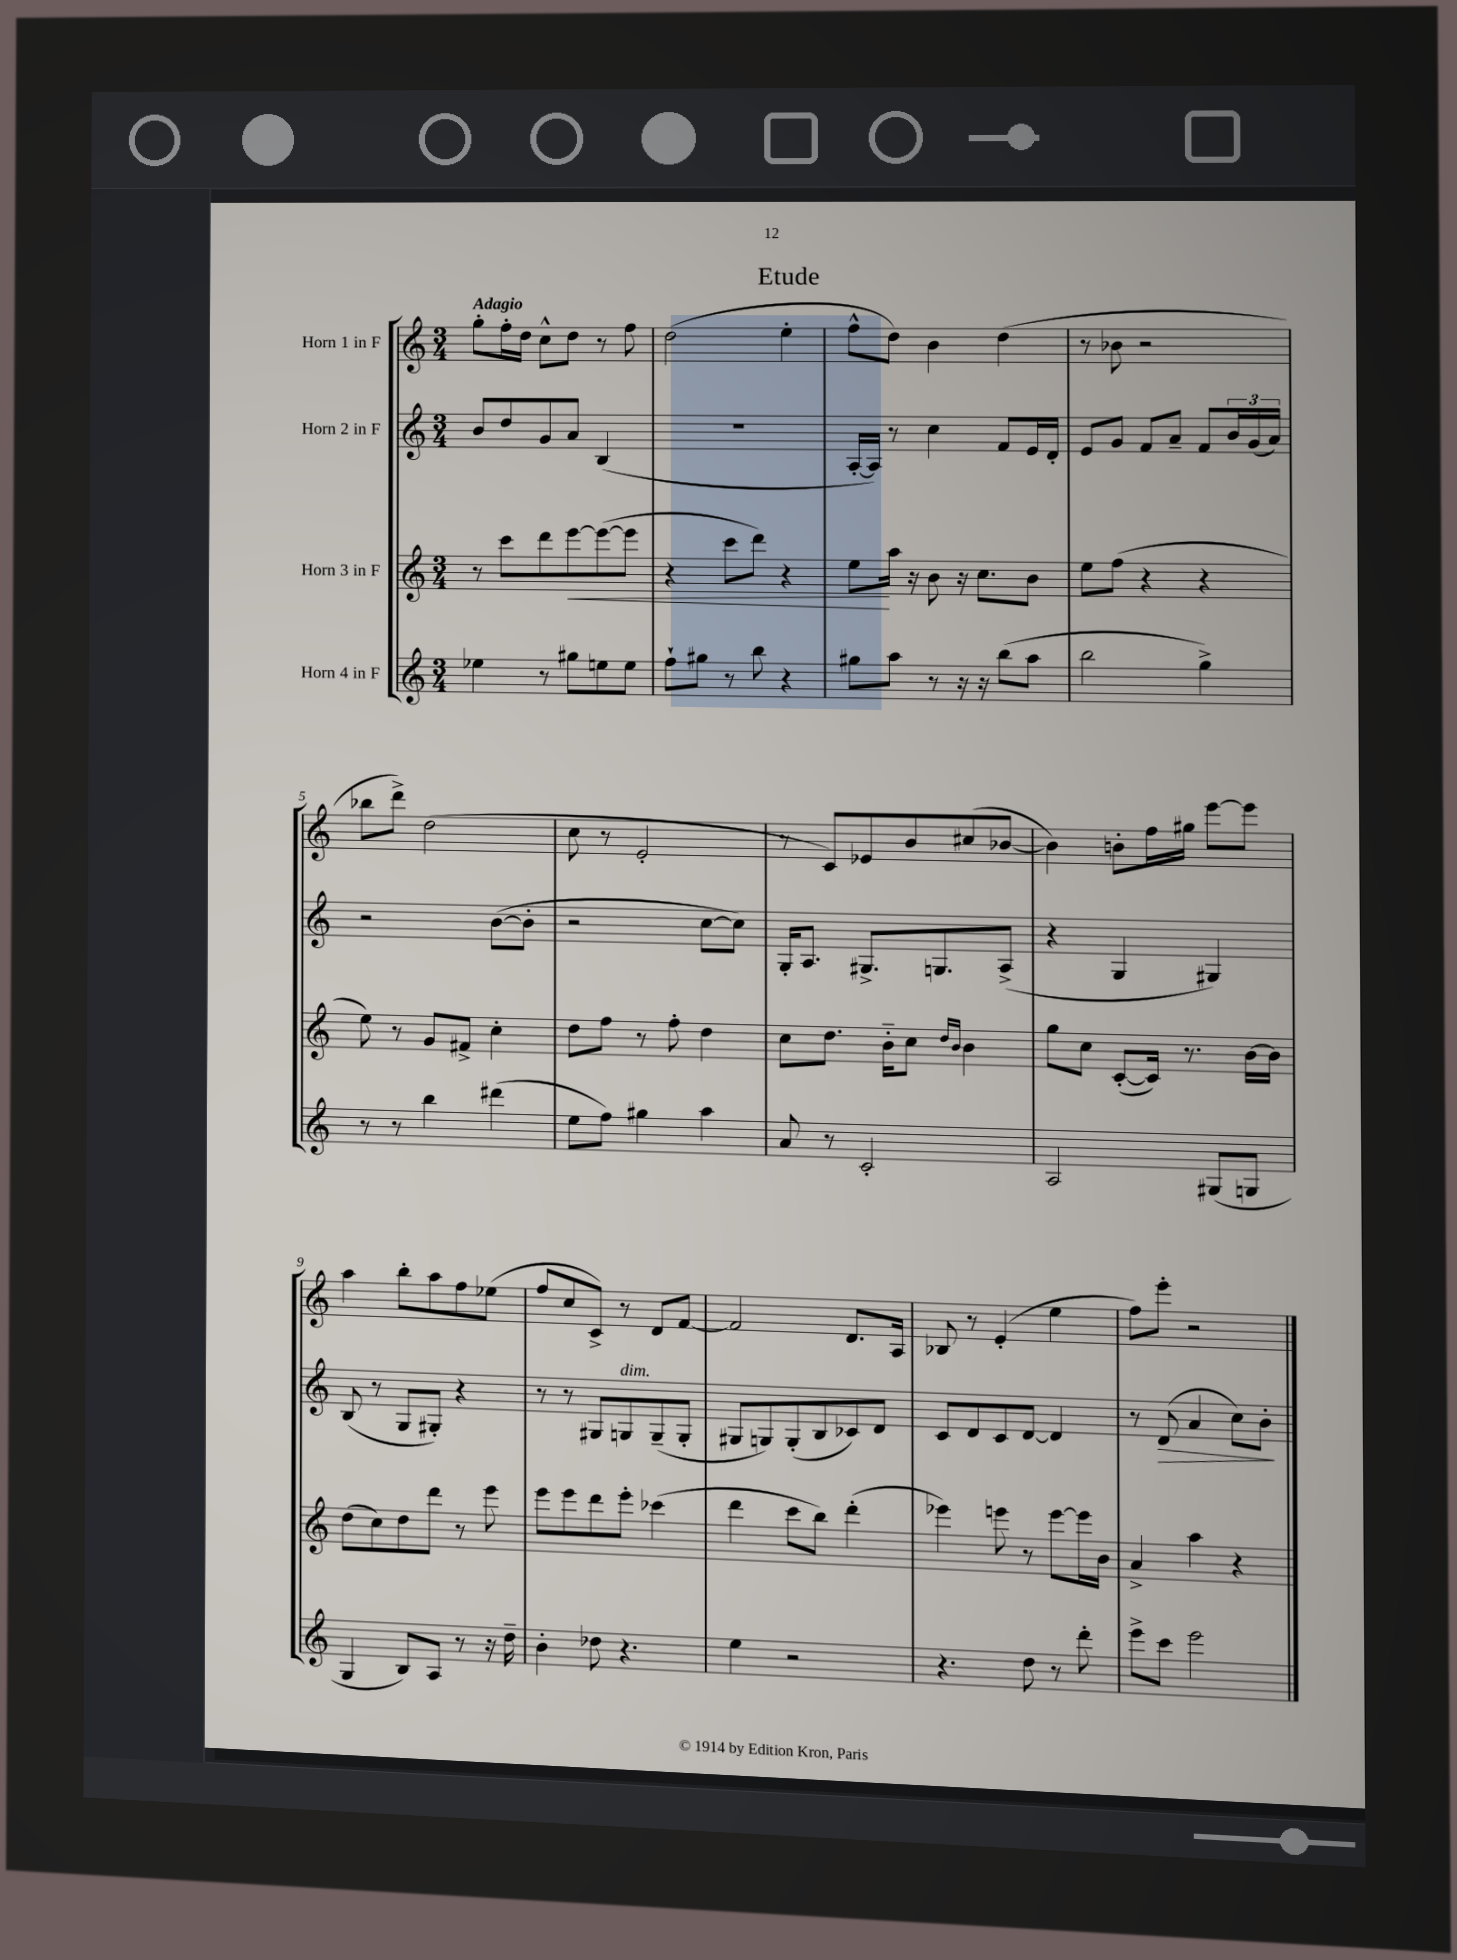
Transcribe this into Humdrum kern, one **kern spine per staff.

**kern	**kern	**kern	**kern
*staff4	*staff3	*staff2	*staff1
*clefG2	*clefG2	*clefG2	*clefG2
*k[]	*k[]	*k[]	*k[]
*M3/4	*M3/4	*M3/4	*M3/4
4ee-	8r	8b	8gg'
.	8ccc	8dd	16ff'
.	.	.	16dd
8r	8ddd	8g	8cc^^
8gg#	[8eee	8a	8dd
8ee	(8eee_	(4B	8r
8ee	8eee]	.	8ff
=	=	=	=
8ff`	4r	2.r	(2dd
8gg#	.	.	.
8r	8ccc	.	.
8bb	8ddd)	.	.
4r	4r	.	4ee'
=	=	=	=
8gg#	8ee	[16A'	8ff^^
.	.	16A])	.
8aa	16aa	8r	8dd)
.	16r	.	.
8r	8b	4cc	4b
16r	16r	.	.
16r	8.cc	.	.
(8bb	.	8f	(4dd
8aa	8b	16e	.
.	.	16d'	.
=	=	=	=
2bb	8ee	8e	8r
.	(8ff	8g	8b-
.	4r	8f	2r
.	.	8a~	.
4gg^)	4r	8f	.
.	.	24b	.
.	.	(24g	.
.	.	24a)	.
=	=	=	=
8r	8ee)	2r	8bb-
8r	8r	.	8ddd^)
4bb	8g	.	(2dd
.	8f#^	.	.
(4ddd#	4cc'	([8b	.
.	.	8b']	.
=	=	=	=
8ee	8dd	2r	8cc
8ff)	8ff	.	8r
4gg#	8r	.	2e'
.	8ff'	.	.
4aa	4dd	[8cc	.
.	.	8cc])	.
=	=	=	=
8a	8cc	16G'	8r
.	.	8.A	.
8r	8.dd	.	8c)
2c'	.	8.G#^	8e-
.	16b'~	.	.
.	8cc	.	8b
.	.	8.G	.
.	16qqdd	.	.
.	16qqb	.	.
.	4b	.	(8cc#
.	.	(8A^	[8b-
=	=	=	=
2A	8gg	4r	4b-])
.	8cc	.	.
.	([8c'	4G	8b'
.	16c])	.	16ff
.	8.r	.	16gg#
(8G#	.	4G#)	[8eee
8G	[16b	.	8eee]
.	16b]	.	.
=	=	=	=
4G	(8dd	(8B	4aa
.	8cc)	8r	.
8B)	8dd	8G	8bb'
8A	8ddd	8G#')	8aa
8r	8r	4r	8ff
16r	8eee	.	(8ee-
16dd~	.	.	.
=	=	=	=
4b'	8eee	8r	8ff
.	8eee	8r	8cc
8dd-	8ddd	8G#	8c^)
4.r	8eee'	8G	8r
.	(4ccc-	(8G~	8d
.	.	8G'	[8f
=	=	=	=
4ee	4ddd	8G#	2f]
.	.	8G)	.
2r	8ccc	(8G'	.
.	8bb)	8B	.
.	(4ddd'	8c-)	8.d
.	.	8d	.
.	.	.	16A
=	=	=	=
4.r	4eee-)	8c	8B-
.	.	8d	8r
.	8eee	8c	(4e'
8dd	8r	[8d	.
8r	[8eee	4d]	4ee
8ddd'	16eee]	.	.
.	16b	.	.
=	=	=	=
8eee^	4a^	8r	8ff)
8ccc	.	(8d	8eee'
2eee	4aa	4a	2r
.	4r	8cc)	.
.	.	8b'	.
==	==	==	==
*-	*-	*-	*-
